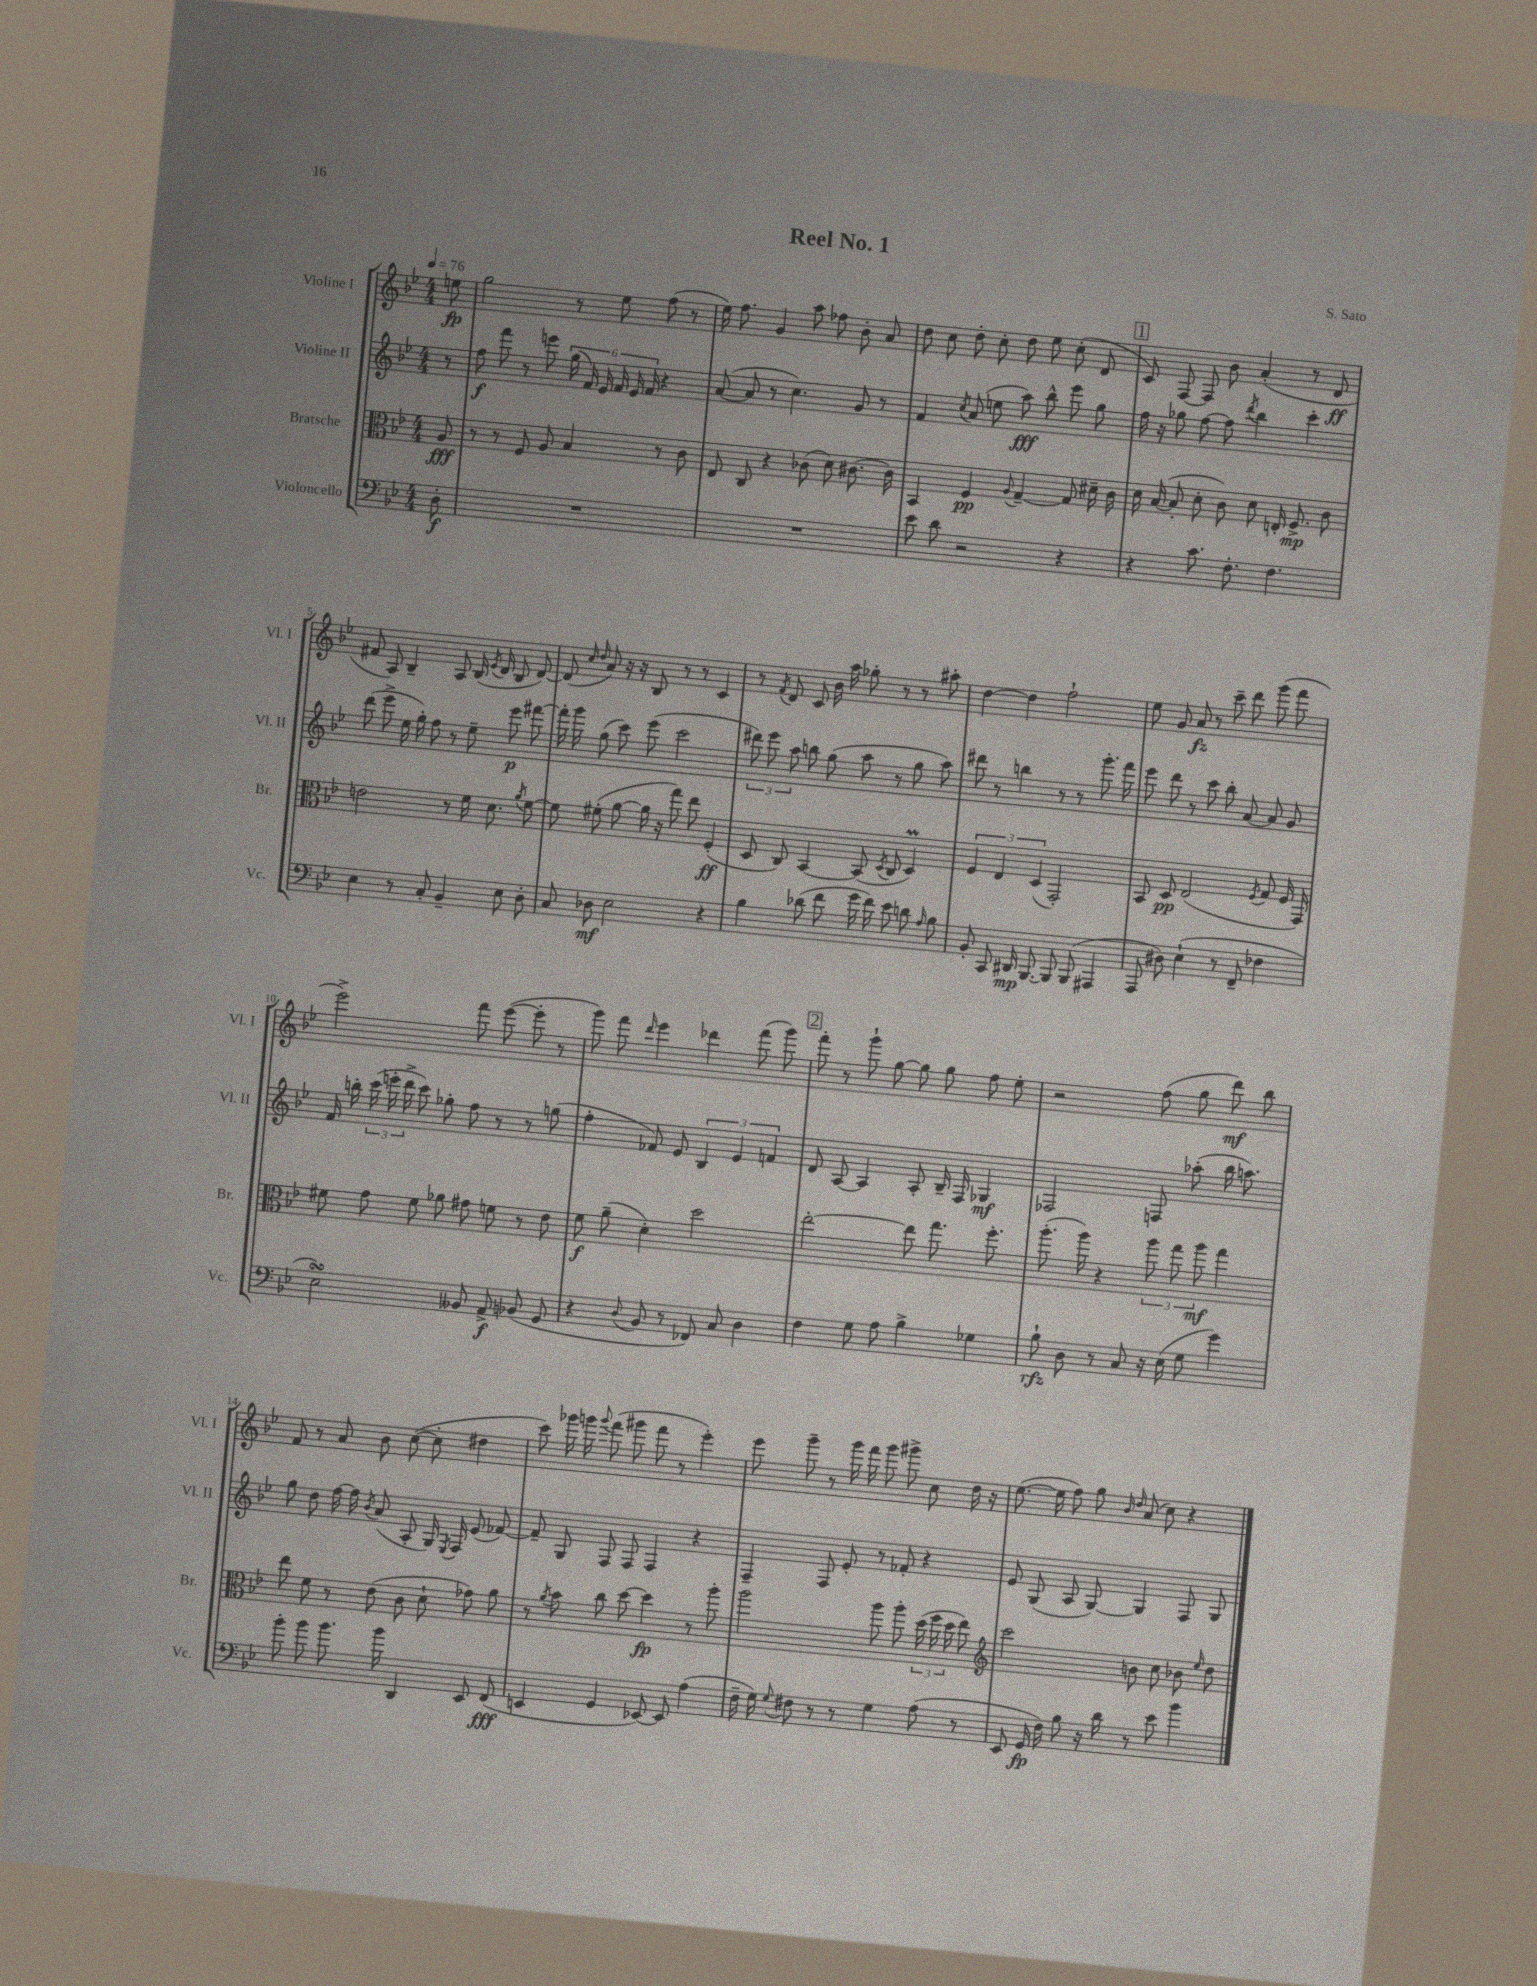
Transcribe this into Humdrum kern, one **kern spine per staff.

**kern	**kern	**kern	**kern
*staff4	*staff3	*staff2	*staff1
*clefF4	*clefC3	*clefG2	*clefG2
*k[b-e-]	*k[b-e-]	*k[b-e-]	*k[b-e-]
*M4/4	*M4/4	*M4/4	*M4/4
*MM76	*MM76	*MM76	*MM76
8D'	8A	8r	8ee
=	=	=	=
1r	8r	8ff	2gg
.	8r	8fff	.
.	8F	8r	.
.	8A	8eee	.
.	4B-	(24gg	8r
.	.	24f)	.
.	.	24e-	.
.	.	24f	8ee-
.	.	24e-	.
.	.	24f	.
.	8r	4r	(8ff
.	8c	.	8r
=	=	=	=
1r	8E-	([8a	16ee-)
.	.	.	8.ff
.	8C	8a]	.
.	4r	8r	4g
.	.	4.cc)	.
.	(8c-	.	8aa
.	8d)	.	8ff-
.	[8.c#	8g	8b-'
.	.	8r	8a
.	16c#]	.	.
=	=	=	=
8e-	4BB-	4f	8dd
8d	.	.	8cc
.	.	8qcc	.
2r	4F	(8a	8dd'
.	.	8ee	8cc'
.	8qqA	.	.
.	[4G~	8aa)	8dd
.	.	8bb-^^	8ee-
4r	8G]	8eee-	(8cc'
.	16d#~	8gg	8d
.	16c	.	.
=	=	=	=
4r	16d	16ff	8c)
.	([16B-	16r	.
.	8B-']	8gg-	[8F
8.c	8d'	[8ff	8F]
.	8c)	8ff]	8b-
8.F'	.	.	.
.	.	8qddd	.
.	8d	4bb-	(4a'
4.F	16E'	.	.
.	8.F^	.	.
.	.	4ccc'	8r
.	8c	.	8d
=	=	=	=
4E-	2e	(8ddd	8f#
.	.	8eee-^	8A)
8r	.	16ee-	4B-~
.	.	16gg')	.
8C'	.	8ff	.
4BB-~	8r	8r	8A
.	16f	8ee-~	(16B-
.	.	.	8qe-
.	8.d	.	16d
8E-	.	8eee-	8B-
.	8qa	.	.
8D'	[8f	[8fff#	[8d)
=	=	=	=
8C	8f]	16fff#']	(8d]
.	.	16ggg	.
.	.	.	16qqcc
.	.	.	16qqdd
8D-	(8f#'	(8gg	8a)
2E-	[8a	8ccc)	16r
.	.	.	16r
.	16a]	(8eee-	8B-
.	16r	.	.
.	8gg)	2ccc	8r
.	8ee-	.	8r
4r	(4F'	.	4c
=	=	=	=
4B-	8D	12ddd#)	8r
.	.	12eee-	.
.	.	.	8qf
.	8C)	.	8d
.	.	12aa	.
(8d-	[4BB-	8bb	8c
8f	.	(8gg	16b-
.	.	.	16aa
16g	(8BB-]	8aa	8gg-'
16f)	.	.	.
.	8qD	.	.
8e-	8C	8r	8r
8d	4D)	8gg	8r
16qqA	.	.	.
8B-	.	8aa)	8aa#'
=	=	=	=
8BB-'	6F	8ddd#	[4dd
8CC	.	8r	.
.	6E-	.	.
16DD#	.	4bb	4dd]
[8.BBB-	.	.	.
.	(6D	.	.
8BBB-]	2GG')	8r	2ff`
(8BBB-	.	8r	.
4AAA#	.	8.ggg'	.
.	.	16fff	.
=	=	=	=
8AAA	8BB-	8eee-	8ee-
8D#)	8D	8ddd	8g
(4E-`	(2E-	8r	8a
.	.	8ccc	8r
8r	.	8bb-'	8ccc~
8FF~	.	[8a	8ddd
.	8qF	.	.
4F-	8G	8a]	(8ggg
.	16F	8g	8fff
.	16GG)	.	.
=	=	=	=
2E-)	8f#	16f	2eee-^)
.	.	16bb'	.
.	8g	(24ccc	.
.	.	24eee'	.
.	.	24ddd^	.
.	8f#	8ccc)	.
.	8a-	8gg-'	.
8BB--	8g#	8ff	8fff
8AA^	8f	8r	([8eee-
(8BB-	8r	8r	8eee-']
8GG	8e-	(8gg	8r
=	=	=	=
4r	8f	4ff'	8ggg)
.	(8a~	.	8fff
8qqD	.	.	16qqddd
8BB-	4d')	8f-)	4eee-
8r	.	8e-	.
8FF-)	2dd	6B-	4ddd-
8C	.	.	.
.	.	6e-	.
4D	.	.	(8fff
.	.	6f	.
.	.	.	8ggg)
=	=	=	=
4F	[2ee-'	8d	8fff'
.	.	[8A	8r
8G	.	4A]	8ggg`
8A	.	.	[8gg
4B-^	8ee-]	8A'	8gg]
.	8.gg	16B-~	8gg
.	.	16F	.
4G-	.	4G-	8ff
.	8.ff'	.	.
.	.	.	8ee-'
=	=	=	=
8B-`	(8.aa'	2F-	2r
8D	.	.	.
.	16aa)	.	.
8r	4r	.	.
8C	.	.	.
16r	12aa	8F	(8ff
(16E-	.	.	.
.	12gg	.	.
8G	.	(8aa-'	8gg
.	12aa	.	.
4g)	4gg	16bb-	8ddd)
.	.	8.aa)	.
.	.	.	8bb-
=	=	=	=
8b-'	8ee-	8gg	8f
8b-	8f	8dd	8r
8.b-	8r	[16ff	8a
.	.	16ff]	.
.	.	8qb-	.
.	(8e-	(8a	8b-
16b-	.	.	.
4DD	8c	8A'	([8cc
.	8d`	16G)	8cc']
.	.	8qE-	.
.	.	16F	.
8EE-	8g-)	(8e-	4dd#
(8FF	8a	[8f-)	.
=	=	=	=
4EE	8r	8f-~]	8ccc)
.	8qa	.	.
.	8b-	8G	16ggg-
.	.	.	16ggg
.	.	.	8qqggg
4GG	8cc	8F	(8fff
.	[8dd	8F	8ggg#
[8EE-)	4dd]	4F	8fff
8EE-]	.	.	8r
(4A	8r	4r	4eee-')
.	8aa'	.	.
=	=	=	=
16F~	2aa	4F~	8eee-
16G)	.	.	.
8qqG	.	.	.
8F#	.	.	8ggg~
8r	.	8F	8r
8r	.	8e-'	16ggg
.	.	.	16fff
4G	8aa	8r	8ggg
.	8aa'	8f-'	8ggg#^
(8A	(24dd	4r	8cc
.	24ff	.	.
.	24dd	.	.
8r	8ee-)	.	16dd
.	.	.	16r
=	=	=	=
*	*clefG2	*	*
8EE-	2ccc	8e-	([8.ee-
16GG	.	(8G	.
16F)	.	.	16ee-]
8B-	.	8A	8ff)
16r	.	[8G)	8gg
16d	.	.	.
.	.	.	16qqb-
.	.	.	16qqdd
8r	8b	4G]	(8a
8e-	8cc	.	8cc)
4b-	8b-	8F	4r
.	16qqee-	.	.
.	8dd	8G	.
==	==	==	==
*-	*-	*-	*-
